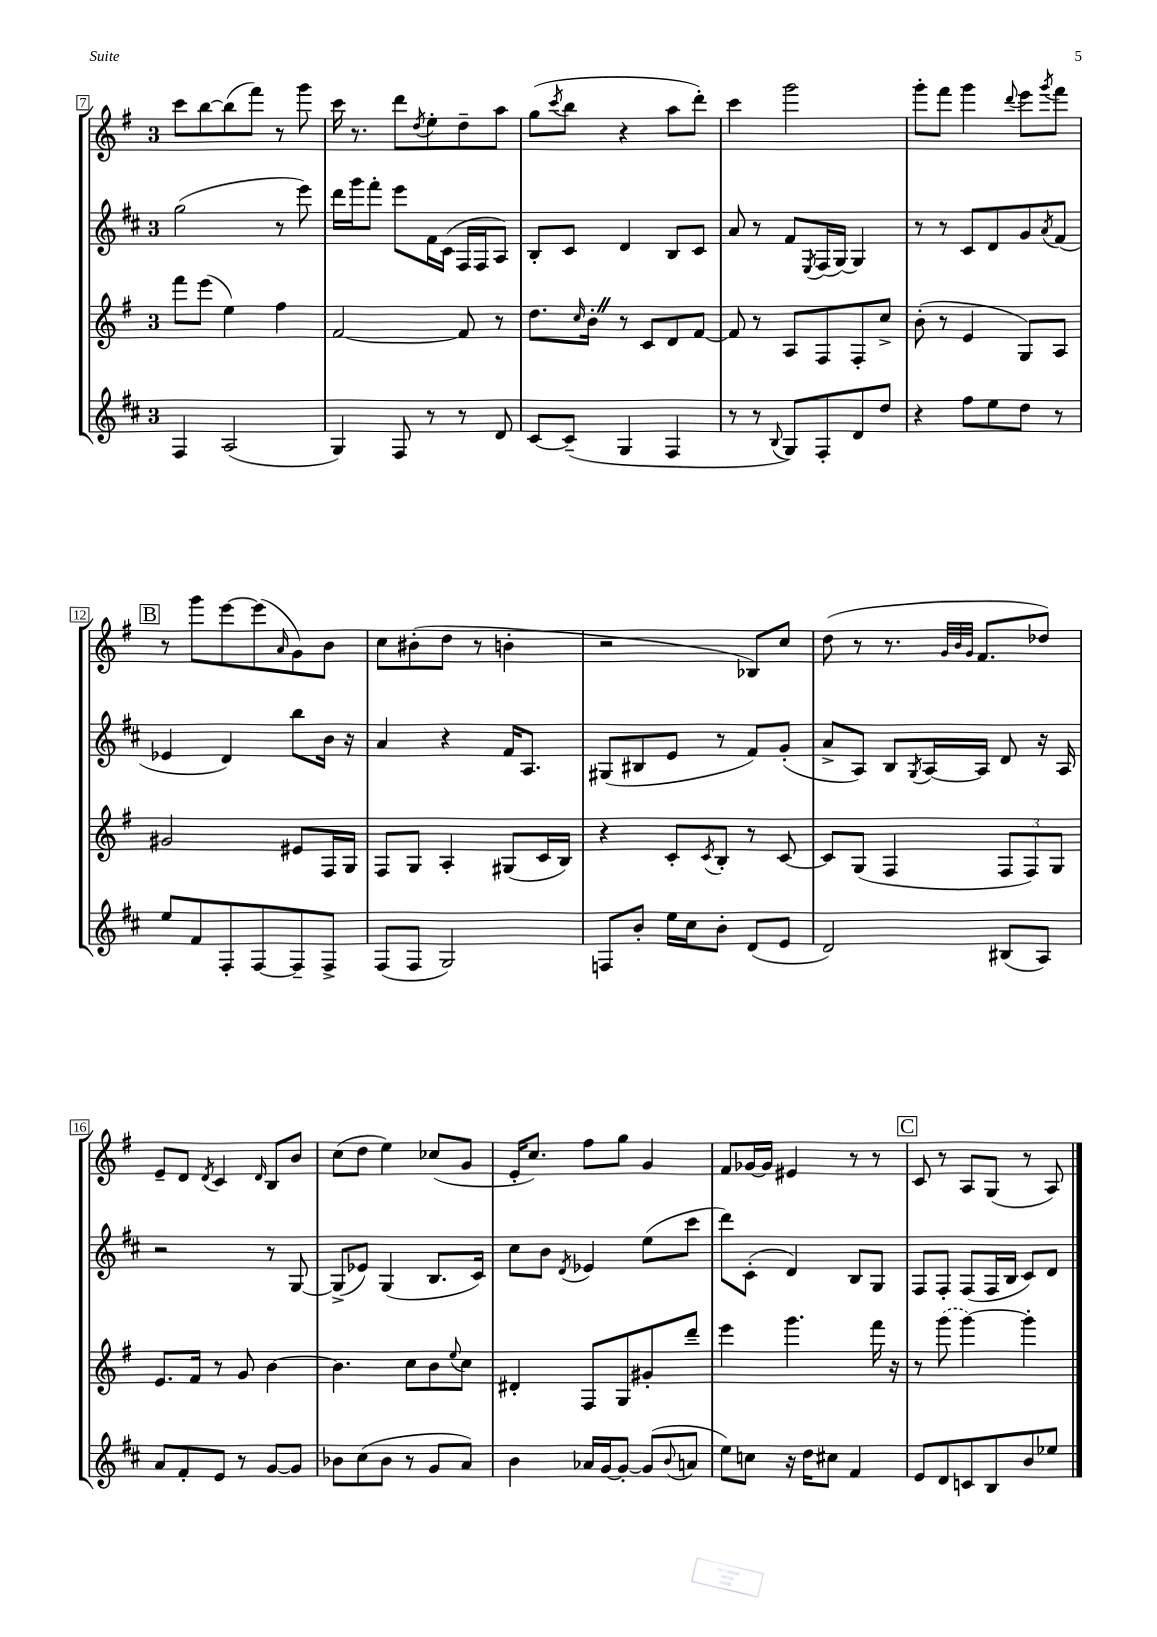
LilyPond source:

<<
\new StaffGroup <<
\new Staff = "s0" {
    \clef treble \key g \major \once \override Staff.TimeSignature.style = #'single-digit \time 3/4
    c'''8 b''8~ b''8( fis'''8) r8 g'''8 |
    c'''16 r8. d'''8 \acciaccatura { d''8 } e''8-. d''8-- a''8 |
    g''8( \acciaccatura { c'''8 } b''8 r4 a''8 d'''8-.) |
    c'''4 g'''2 |
    g'''8-. fis'''8 g'''4 \appoggiatura { d'''8 } e'''8 \acciaccatura { g'''8 } fis'''8 |
    \mark \markup { \box "B" } r8 g'''8 e'''8~ e'''8( \grace { a'16 } g'8) b'8 |
    c''8 bis'8-.( d''8 r8 b'4-. |
    r2 bes8) c''8 |
    d''8( r8 r8. \grace { g'32 b'32 g'32 } fis'8. des''8) |
    e'8-- d'8 \acciaccatura { d'8 } c'4 \grace { d'16 } b8 b'8 |
    c''8( d''8 e''4) ces''8( g'8 |
    e'16-. c''8.) fis''8 g''8 g'4 |
    fis'8 ges'16~ ges'16 eis'4 r8 r8 |
    \mark \markup { \box "C" } c'8 r8 a8 g8( r8 a8) \bar "|." |
}
\new Staff = "s1" {
    \clef treble \key d \major \once \override Staff.TimeSignature.style = #'single-digit \time 3/4
    g''2( r8 e'''8) |
    d'''16 g'''16 fis'''8-. e'''8 fis'16 cis'16( fis16 fis16 a8) |
    b8-. cis'8 d'4 b8 cis'8 |
    a'8 r8 fis'8 \acciaccatura { e8 } fis16( g16~) g4 |
    r8 r8 cis'8 d'8 g'8 \acciaccatura { a'8 } fis'8( |
    \mark \markup { \box "B" } ees'4 d'4) b''8 b'16 r16 |
    a'4 r4 fis'16 a8. |
    gis8( bis8 e'8 r8 fis'8) g'8-.( |
    a'8-> a8) b8 \acciaccatura { g8 } a16~ a16 d'8 r16 a16 |
    r2 r8 g8~ |
    g8->( ees'8) g4( b8. cis'16) |
    cis''8 b'8 \acciaccatura { d'8 } ees'4 e''8( cis'''8 |
    d'''8) cis'8-.( d'4) b8 g8 |
    \mark \markup { \box "C" } fis8 fis8-. fis8( fis16 b16 cis'8) d'8 \bar "|." |
}
\new Staff = "s2" {
    \clef treble \key g \major \once \override Staff.TimeSignature.style = #'single-digit \time 3/4
    fis'''8 e'''8( e''4) fis''4 |
    fis'2~ fis'8 r8 |
    d''8. \grace { c''16 } b'16-. \once \override BreathingSign.text = \markup { \musicglyph "scripts.caesura.straight" } \breathe r8 c'8 d'8 fis'8~ |
    fis'8 r8 a8 fis8 fis8-. c''8-> |
    b'8-.( r8 e'4 g8) a8 |
    \mark \markup { \box "B" } gis'2 eis'8 fis16 g16 |
    fis8 g8 a4-. gis8( c'16 b16) |
    r4 c'8-. \acciaccatura { c'8 } b8-. r8 c'8~ |
    c'8 g8( fis4 \tuplet 3/2 { fis8 fis8) g8 } |
    e'8. fis'16 r8 g'8 b'4~ |
    b'4. c''8 b'8 \appoggiatura { e''8 } c''8 |
    dis'4-. fis8 g8 gis'8-. d'''8-- |
    e'''4 g'''4. fis'''16 r16 |
    \mark \markup { \box "C" } r8 \once \slurDashed g'''8( g'''4~) g'''4-. \bar "|." |
}
\new Staff = "s3" {
    \clef treble \key d \major \once \override Staff.TimeSignature.style = #'single-digit \time 3/4
    fis4 a2( |
    g4) fis8 r8 r8 d'8 |
    cis'8~ cis'8--( g4 fis4 |
    r8 r8 \appoggiatura { b8 } g8) fis8-. d'8 d''8 |
    r4 fis''8 e''8 d''8 r8 |
    \mark \markup { \box "B" } e''8 fis'8 fis8-. fis8~ fis8-- fis8-> |
    fis8( fis8 g2) |
    f8 b'8-. e''16 cis''16 b'8-. d'8( e'8 |
    d'2) bis8( a8) |
    a'8 fis'8-. e'8 r8 g'8~ g'8 |
    bes'8 cis''8( bes'8 r8 g'8 a'8) |
    b'4 aes'16 g'16~ g'8~-. g'8( \appoggiatura { b'8 } a'8 |
    e''8) c''8 r16 d''16 cis''8 fis'4 |
    \mark \markup { \box "C" } e'8 d'8 c'8 b8 b'8 ees''8 \bar "|." |
}
>>
>>
\layout { \context { \Score currentBarNumber = #7 \override BarNumber.stencil = #(make-stencil-boxer 0.1 0.3 ly:text-interface::print) } }
